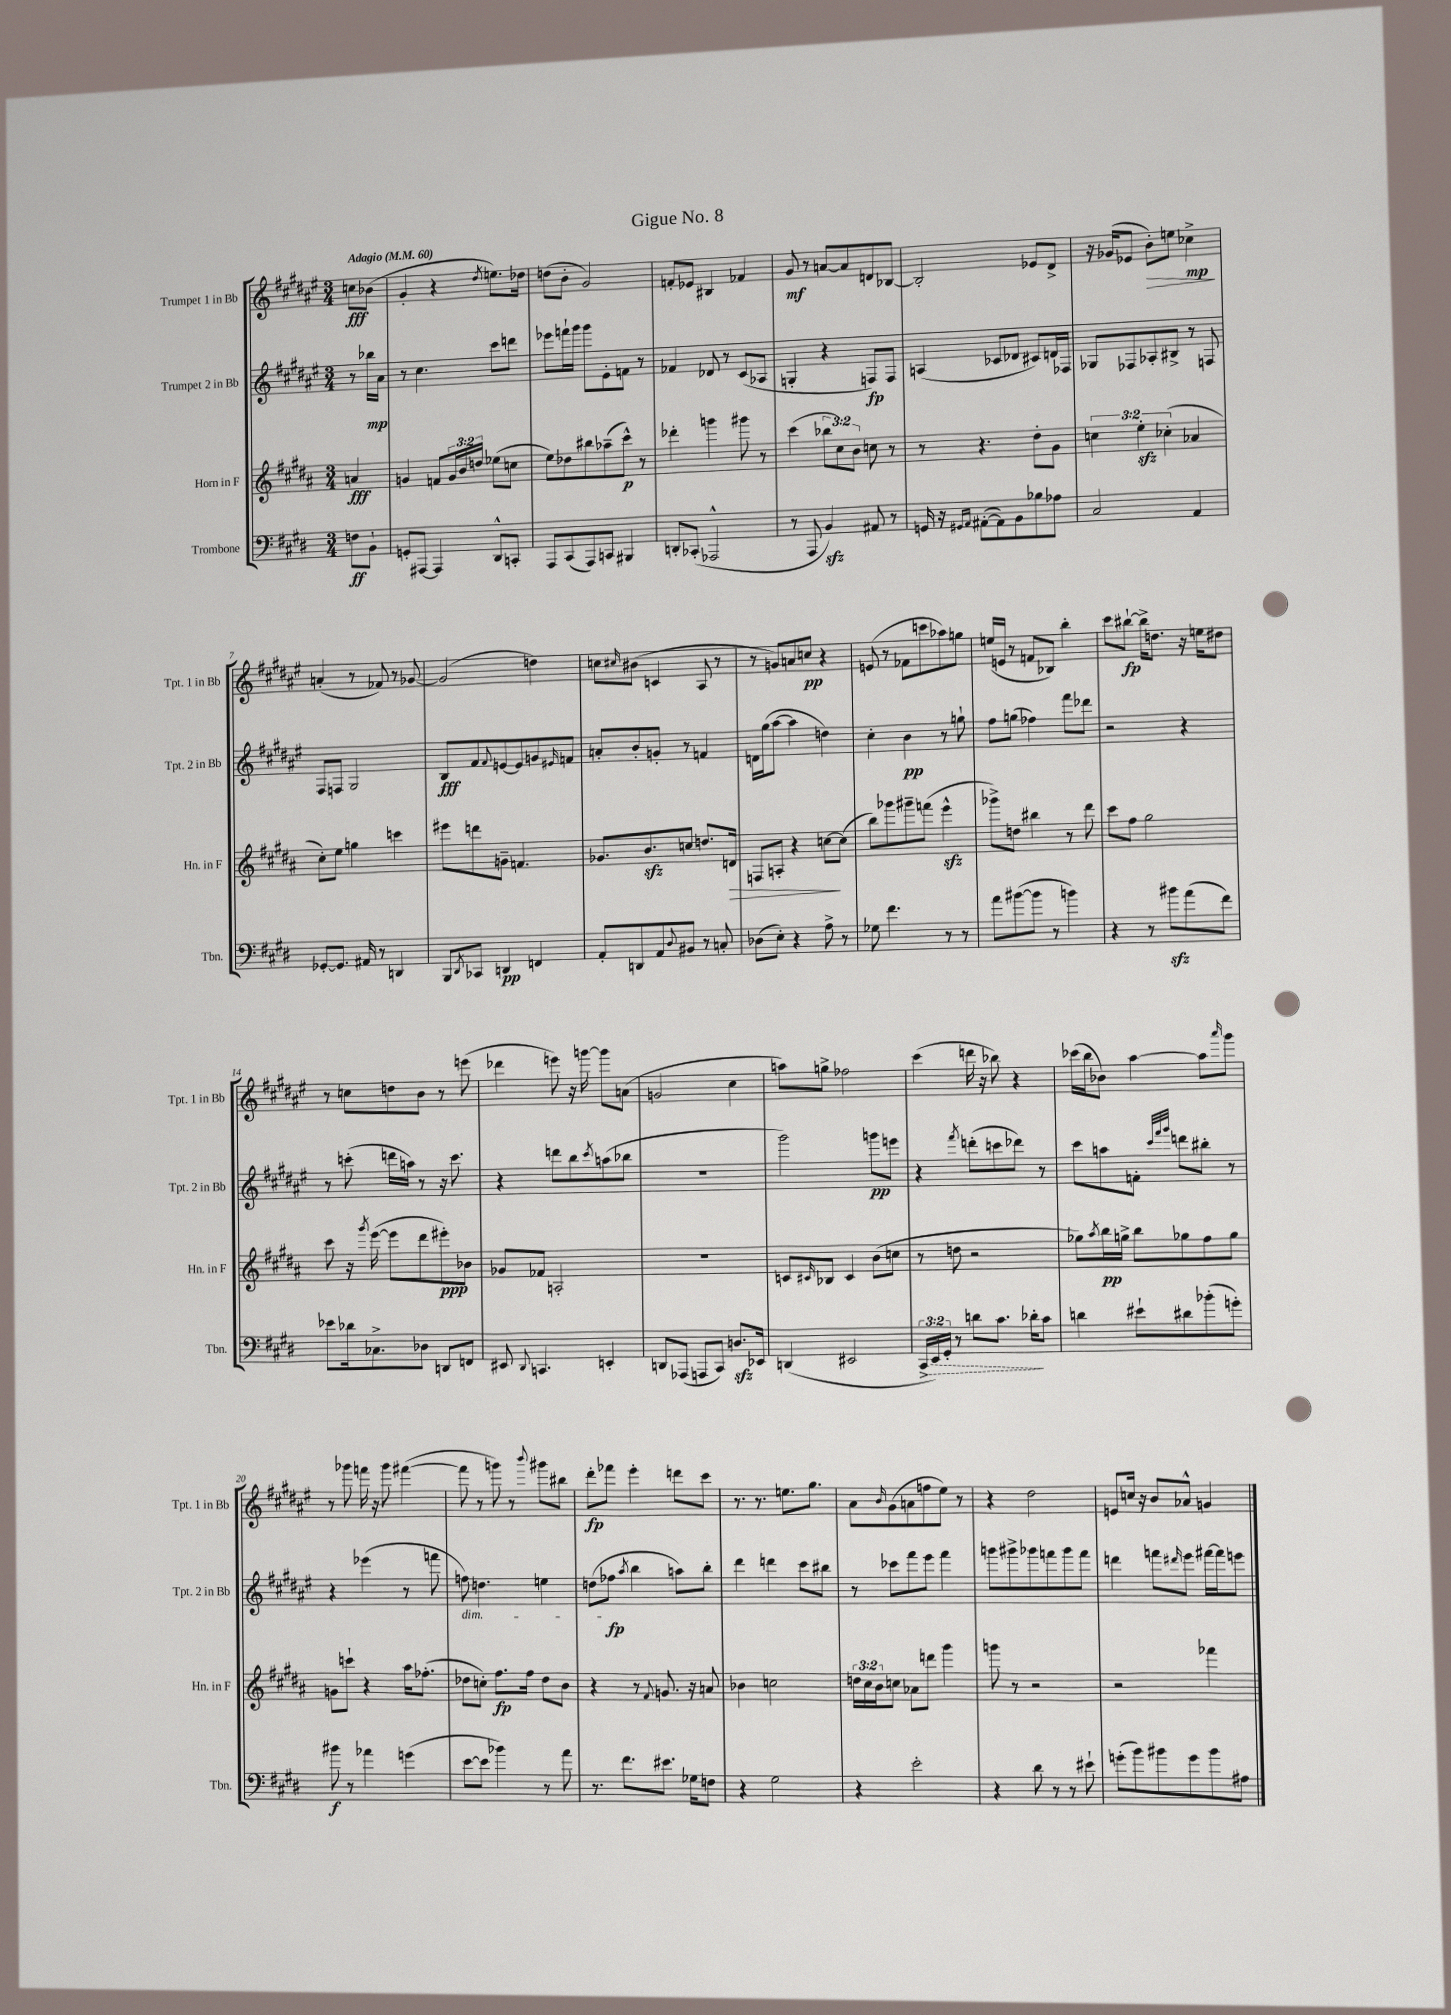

**kern	**kern	**kern	**kern
*staff4	*staff3	*staff2	*staff1
*clefF4	*clefG2	*clefG2	*clefG2
*k[f#c#g#d#]	*k[f#c#g#d#a#]	*k[f#c#g#d#a#e#]	*k[f#c#g#d#a#e#]
*M3/4	*M3/4	*M3/4	*M3/4
*MM60	*MM60	*MM60	*MM60
8F	4a	8r	8cc
8BB`	.	16bb-	(8b-
.	.	16a#	.
=	=	=	=
8GG'	4g	8r	4g#'
[8AAA#	.	4.cc#	.
4AAA#]	8f	.	4r
.	24g	.	.
.	24b	.	.
.	24dd	.	.
.	.	.	8qdd#
8DD#^^	(8ee-	8ccc#	8.ee)
8CC'	8cc	8ddd	.
.	.	.	16dd-
=	=	=	=
8AAA	8ee)	8eee-	(8dd
(8CC#	8dd-	16fff`	8b'
.	.	16ggg#	.
8AAA)	8bb#	8ggg#	2g#)
8CC	(8aa-~	8e#'	.
4BBB#	8ccc#^^)	8f	.
.	8r	8r	.
=	=	=	=
8DD'	4ddd-'	4f-	8f'
(8CC-'	.	.	8e-
2AAA-^^	4ggg	8d-	4B#
.	.	8r	.
.	8ggg#	(8c#	4f-
.	8r	8A-	.
=	=	=	=
8r	(4ccc#	4G'	8g#
8AAA	.	.	8r
4BB)	12bb-	4r	[8a
.	12cc#)	.	.
.	.	.	8a]
.	12b	.	.
8AA#	8cc	8F)	8d
8r	8r	8F	[8B-
=	=	=	=
16GG	8r	(4A	2B-']
16r	.	.	.
16qqGG#	.	.	.
16qqAA	.	.	.
([8AA#'	4.r	.	.
8AA#])	.	8c-	.
8BB	.	8d-	.
8B-	8dd#'	8c#)	8e-
8A-	8g#	16d	8d#^
.	.	16F-	.
=	=	=	=
2C#	6cc	8G-	16r
.	.	.	(16g-
.	.	8F-	8e-
.	6ee'	.	.
.	.	8A-'	8b')
.	(6cc-'	.	.
.	.	8B#^	8ee
4AA	4a-	8r	4cc-^
.	.	8F	.
=	=	=	=
[8GG-'	8cc#')	8F#	(4a'
8.GG-]	8ee	8F	.
.	4gg	2G#	8r
16AA#	.	.	.
8r	.	.	8f-)
4DD	4ccc	.	8r
.	.	.	[8g-
=	=	=	=
8BBB	8eee#	8B	(2g-]
8qDD#	.	.	.
8CC-	8ddd	8f#	.
.	.	8qqf#	.
4DD	8g~	[8e	.
.	4.f	8e]	.
4FF	.	8g	4dd)
.	.	16qqe#	.
.	.	8f	.
=	=	=	=
8AA'	8.g-	8a'	8cc
.	.	.	16qqcc#
8DD	.	8b'	(8b#
.	8.b	.	.
8AA	.	8g'	4c
8qqD#	.	.	.
8BB#	8cc	8r	.
8r	8.dd	4f	8A#
8C'	.	.	8r
.	16d	.	.
=	=	=	=
(8D-	8F	16d	8r
.	.	(16gg#	.
8E')	8A'	[8aa#	8g)
4r	4r	4aa#]	8a
.	.	.	8cc
8A^	[8cc	4dd)	4r
8r	(8cc]	.	.
=	=	=	=
8G-	8bb)	4cc#'	(8e
4.f#	8ggg-	.	8r
.	8ggg#~	4b	8f-
.	(8fff	.	8ccc
8r	4eee^^	8r	8aa-)
8r	.	8gg`	8gg
=	=	=	=
8a	8ggg-^)	8ff#	(16ee
.	.	.	16e
([8b#	8dd	(8gg	8r
8b#]	4bb#	4ff-)	8f
8r	.	.	8B-)
4b)	8r	8fff#	4bb'
.	8ddd#	8ddd-	.
=	=	=	=
4r	8ccc#	2r	8ccc#
.	8ff#	.	[8bb#`
8r	2gg#	.	16bb#^]
.	.	.	8.dd
8b#	.	.	.
(8a	.	4r	16r
.	.	.	16ee
8f#)	.	.	8dd#
=	=	=	=
8e-	8ccc#	8r	8r
16d-	16r	(8ccc'	8cc
.	8qggg#	.	.
8.C-^	([16eee	.	.
.	8eee]	16ddd	8dd
.	.	16aa)	.
8D-	8ddd#	8r	8b
8DD	8eee#')	16r	8r
.	.	8.ccc	.
8FF	8b-	.	(8eee
=	=	=	=
8EE#	8g-	4r	4ddd-
8qqDD#	.	.	.
4.CC	8f-	.	.
.	2A'	8ddd	8eee)
.	.	8bb	16r
.	.	.	[16ggg
.	.	8qccc#	.
4EE'	.	(8aa	8ggg]
.	.	8bb-	(8a
=	=	=	=
8DD	2.r	2.r	2g
(8AAA-	.	.	.
8AAA	.	.	.
8CC#)	.	.	.
8.D	.	.	4cc#
16EE-	.	.	.
=	=	=	=
(4DD	8c	2ggg#)	8aa)
.	16qqc#	.	.
.	8B-	.	8gg^
2EE#	4c#	.	2ff-
.	(8b	8ggg	.
.	8cc	8eee	.
=	=	=	=
24CC#^	8r	4r	(4ccc#
24EE)	.	.	.
24GG#'	.	.	.
8r	8dd	.	.
.	.	8qfff#	.
8d	2r	(8ddd'	16ddd
.	.	.	16r
8.c#	.	8ccc	8bb-)
.	.	8ddd-)	4r
16d-'	.	.	.
8c#	.	8r	.
=	=	=	=
4d	8gg-)	8ccc#	(16ccc-
.	.	.	16bb
.	8qaa#	.	.
.	16bb	8aa	8b-)
.	16gg^	.	.
8e#`	8bb	8f'	[4aa#
.	.	32qqccc#	.
.	.	32qqfff#	.
.	.	32qqggg#	.
8d#	8gg-	8ddd	.
(8b-'	8ff#	8bb#'	8aa#]
.	.	.	16qqaaa#
8g')	8gg-	8r	8ggg#
=	=	=	=
8b#	8g	4r	8r
8r	8ccc`	.	8ggg-
4a-	4r	(4eee-	16fff
.	.	.	16r
.	.	.	8ggg-
(4g	16aa#	8r	([4fff#
.	(8.ff-'	.	.
.	.	8fff	.
=	=	=	=
[8e	8dd-	8ff)	8fff#]
8e]	8cc')	4.dd	8r
4b-)	8.ff#	.	8ggg)
.	.	.	8r
.	16ff#	.	.
.	.	.	8qqbbb
8r	8dd-	4ee	8ggg#
8a	8b	.	8bb#
=	=	=	=
8.r	4r	(8dd	8ddd#'
.	.	8ff-	8fff-
8.f#	.	.	.
.	.	8qaa#	.
.	8r	4bb	4eee#'
.	8qqf#	.	.
8.e#	8.g	.	.
.	.	8aa)	8ddd
16G-	16r	.	.
8F	8a	8bb'	8ccc#
=	=	=	=
4r	4b-	4ddd#	8.r
.	.	.	8.r
2G#	2cc	4ddd	.
.	.	.	8.ee
.	.	8ccc#	.
.	.	.	8.gg#
.	.	8bb#	.
=	=	=	=
4r	24dd	8r	8a#
.	24cc#	.	.
.	24b	.	.
.	.	.	16qqb
.	8cc	8ccc-	(8g#
2e'	8a-	8fff#	8a
.	8ddd	8eee#	8ff
.	4ggg#	4fff#	8ee#)
.	.	.	8r
=	=	=	=
4r	8ggg	8ggg	4r
.	8r	8ggg#^	.
8d#	2r	8ggg-	2dd#
8r	.	8fff	.
8r	.	8ggg-	.
8e#`	.	8fff	.
=	=	=	=
(8g'	2r	4ddd	8e
8b)	.	.	16cc
.	.	.	16r
8b#	.	8fff	8b
.	.	16qqddd#	.
8g	.	8eee#	8a-^^
8b#	4fff-	[16fff#	4g
.	.	16fff#]	.
8A#	.	8eee	.
==	==	==	==
*-	*-	*-	*-
